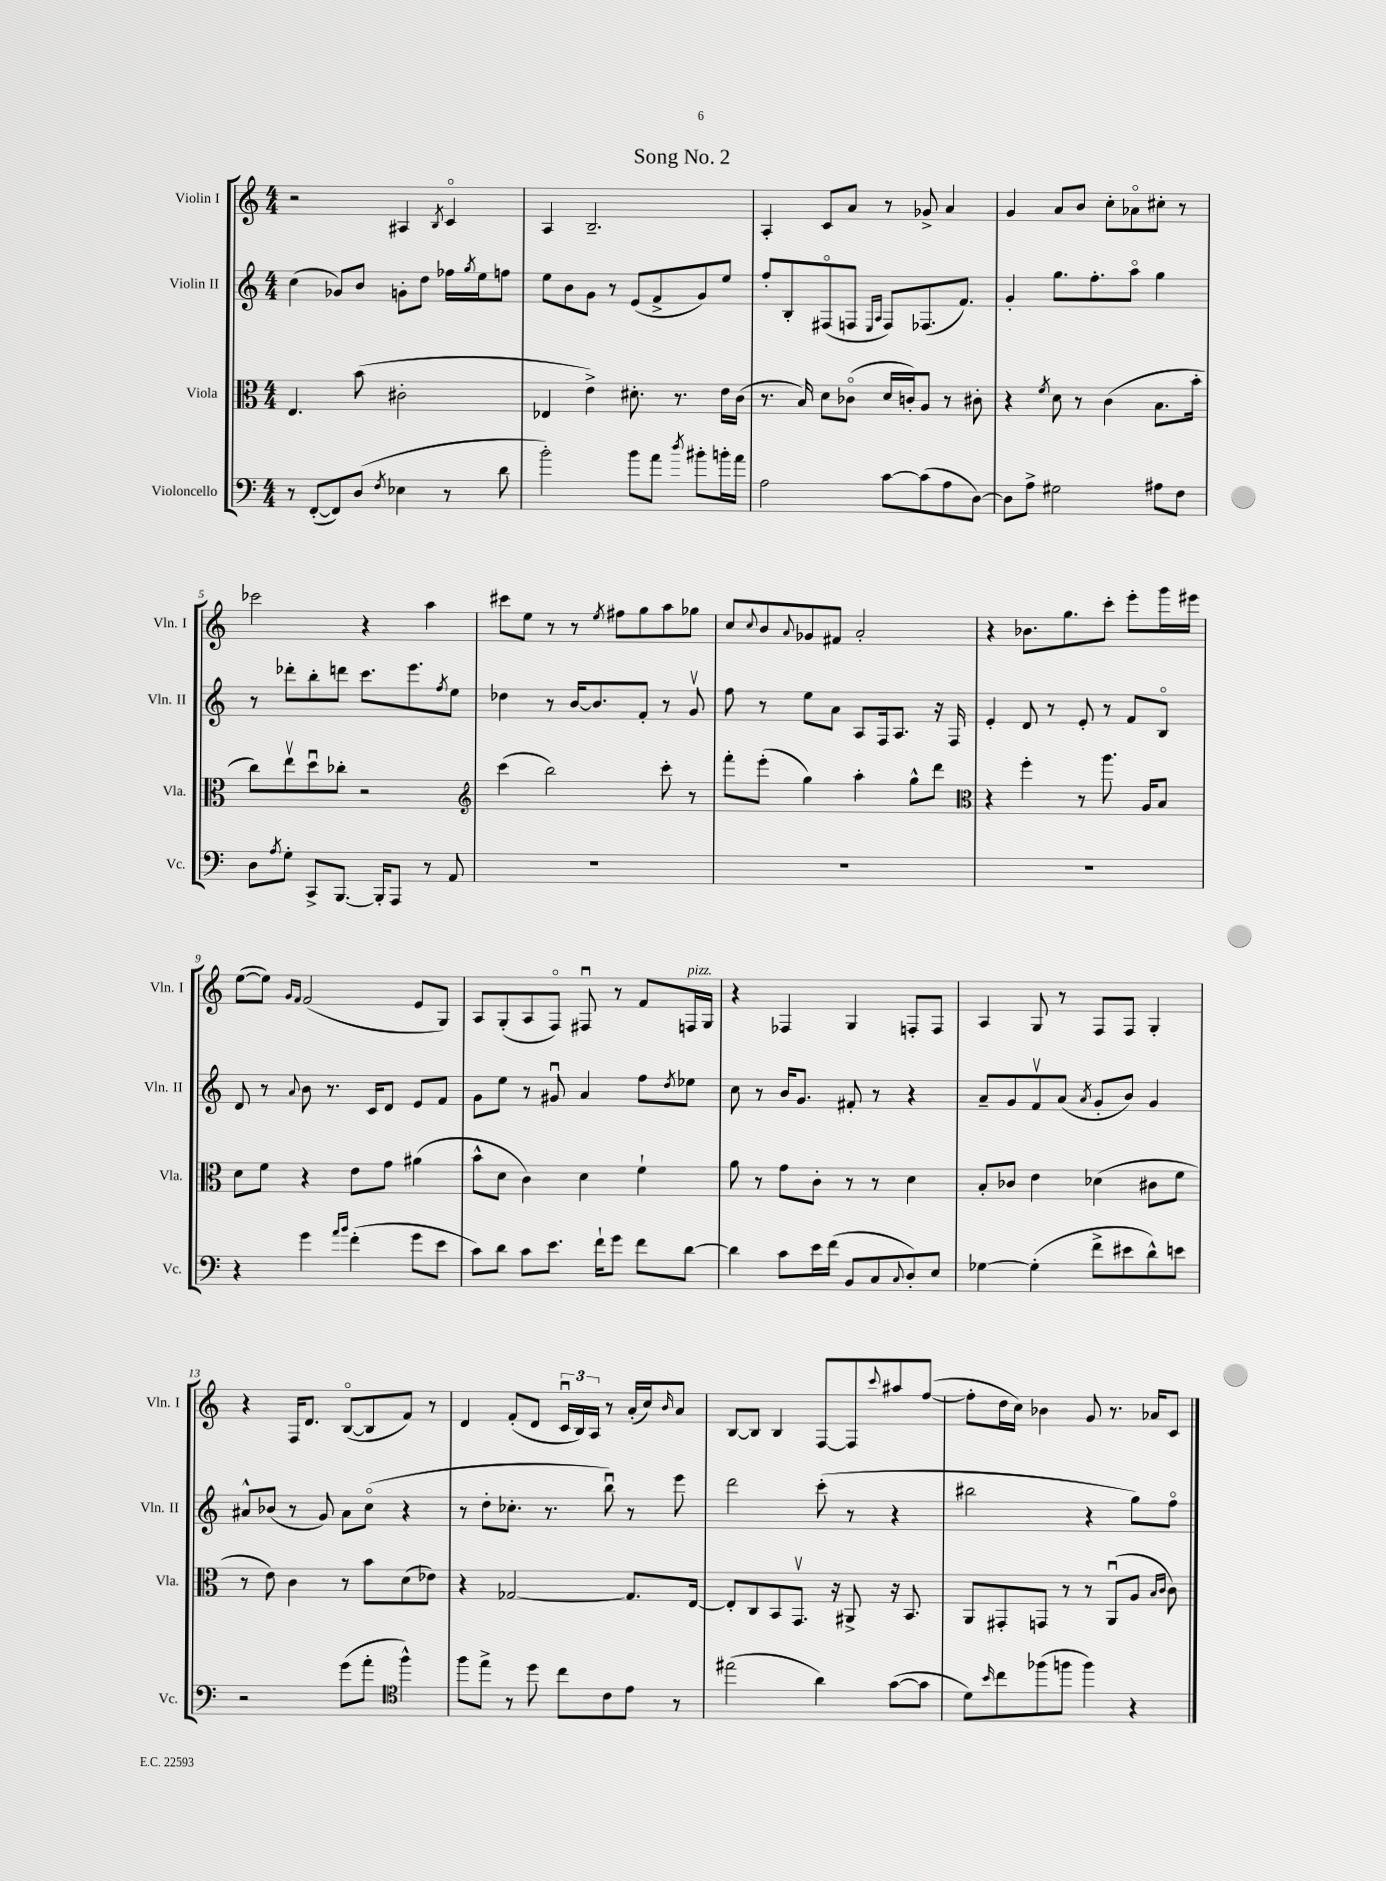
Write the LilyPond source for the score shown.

\header { title = "Song No. 2" }
<<
\new StaffGroup <<
\new Staff = "s0" \with { instrumentName = "Violin I" shortInstrumentName = "Vln. I" } {
    \clef treble \key c \major \numericTimeSignature \time 4/4
    r2 ais4 \acciaccatura { b8 } c'4\flageolet |
    a4 b2.-- |
    a4-. c'8 a'8 r8 ges'8-> a'4 |
    g'4 a'8 b'8 c''8-. aes'8\flageolet cis''8-. r8 |
    ces'''2 r4 a''4 |
    cis'''8 e''8 r8 r8 \acciaccatura { e''8 } fis''8 g''8 a''8 ges''8 |
    c''8 \appoggiatura { c''8 } b'8 \appoggiatura { a'8 } ges'8 fis'8 a'2-. |
    r4 bes'8. g''8. c'''8-. e'''8-. g'''16 eis'''16 |
    e''8~( e''8) \grace { g'16 f'16 } f'2( e'8 g8) |
    a8 g8-.( a8 f8\flageolet) fis8\downbow r8 f'8 f16^\markup { \italic "pizz." } g16 |
    r4 fes4 g4 f8-. f8 |
    a4 g8 r8 f8 f8 g4-. |
    r4 f16 d'8. b8~\flageolet( b8 f'8) r8 |
    d'4 f'8-.( d'8 \tuplet 3/2 { c'16\downbow b16) a16 } r8 a'16-.( c''16) \grace { b'16 } a'8 |
    b8~ b8 b4 f8~ f8 \appoggiatura { c'''8 } ais''8 f''8~( |
    f''8-. d''16 c''16) bes'4 g'8 r8. aes'16 c'8 \bar "|." |
}
\new Staff = "s1" \with { instrumentName = "Violin II" shortInstrumentName = "Vln. II" } {
    \clef treble \key c \major \numericTimeSignature \time 4/4
    c''4( ges'8) b'8 g'8-. d''8 fes''16 \acciaccatura { g''8 } e''16 f''8 |
    e''8 b'8 g'8 r8 e'8( f'8-> g'8) e''8 |
    f''8-. b8-. fis8\flageolet( f8 \grace { e16 a16 } f8) fes8.( f'8.) |
    g'4-. g''8. f''8.-. a''8\flageolet g''4 |
    r8 des'''8-. b''8-. d'''8 c'''8. e'''8. \acciaccatura { f''8 } e''8 |
    des''4 r8 b'16~ b'8. f'8-. r8 g'8\upbow |
    f''8 r8 e''8 a'8 a8 f16 a8. r16 f16 |
    e'4-. d'8 r8 e'8-. r8 f'8 b8\flageolet |
    d'8 r8 \appoggiatura { a'8 } b'8 r8. c'16 d'8 e'8 f'8 |
    g'8 e''8 r8 gis'8\downbow a'4 f''8 \acciaccatura { d''8 } ees''8 |
    c''8 r8 b'16 g'8. fis'8-. r8 r4 |
    a'8-- g'8 f'8\upbow a'8( \acciaccatura { a'8 } g'8-. b'8) g'4 |
    ais'8-^ bes'8( r8 g'8) ais'8 c''8\flageolet( r4 |
    r8 d''8-. ces''8.-. r8. b''8\downbow) r8 e'''8 |
    d'''2 c'''8-.( r8 r4 |
    bis''2 r4 g''8) f''8\flageolet \bar "|." |
}
\new Staff = "s2" \with { instrumentName = "Viola" shortInstrumentName = "Vla." } {
    \clef alto \key c \major \numericTimeSignature \time 4/4
    e4. b'8( cis'2-. |
    ees4 e'4->) dis'8.-. r8. e'16 c'16( |
    r8. b16) d'8 ces'8\flageolet( d'16 c'16-.) a8 r8 cis'8-. |
    r4 \acciaccatura { f'8 } d'8 r8 c'4( b8. b'16-. |
    c''8) e''8\upbow d''8\downbow ces''8-. r2 |
    \clef treble c'''4( b''2) c'''8-. r8 |
    f'''8-. e'''8-.( g''4) a''4-. g''8-^ d'''8 |
    \clef alto r4 f''4-. r8 a''8. a16 b8 |
    d'8 f'8 r4 e'8 g'8 ais'4( |
    b'8-^ d'8 c'4) d'4 f'4-! |
    a'8 r8 g'8 c'8-. r8 r8 d'4 |
    b8-. ces'8 e'4 des'4( cis'8 f'8 |
    r8 e'8) c'4 r8 b'8 d'8( ees'8) |
    r4 ges2~ ges8. e16~ |
    e8-. c8 b,8 g,8.\upbow r16 ais,8-> r16 b,8. |
    a,8 gis,8-. g,8 r8 r8 a,8\downbow( a8 \grace { b16 c'16 } c'8) \bar "|." |
}
\new Staff = "s3" \with { instrumentName = "Violoncello" shortInstrumentName = "Vc." } {
    \clef bass \key c \major \numericTimeSignature \time 4/4
    r8 f,8~-.( f,8) d8( \acciaccatura { f8 } ees4 r8 d'8 |
    b'2-.) b'8 a'8 \acciaccatura { d''8 } bis'8-. b'16-. a'16 |
    a2 c'8~ c'8( a8 d8~) |
    d8 a8-> gis2 ais8 f8 |
    d8 \acciaccatura { a8 } g8-. c,8-> b,,8.~ b,,16-. a,,8 r8 a,8 |
    R1 |
    R1 |
    R1 |
    r4 g'4 \grace { a'16 b'16 } f'4-.( g'8 e'8 |
    c'8) d'8 c'8 e'8. f'16-! g'8 f'8 d'8~ |
    d'4 c'8 e'16 f'16( b,8 c8 \appoggiatura { c8 } d8-.) e8 |
    ges4~ ges4-.( f'8-> eis'8 d'8-^) e'8 |
    r2 g'8( a'8-. \clef tenor f''4-^) |
    f''8 e''8-> r8 d''8 c''8 c'8 e'8 r8 |
    eis''2( a'4) g'8~( g'8 |
    d'8) \grace { b'16 } c''8 fes''8( f''8 f''4) r4 \bar "|." |
}
>>
>>
